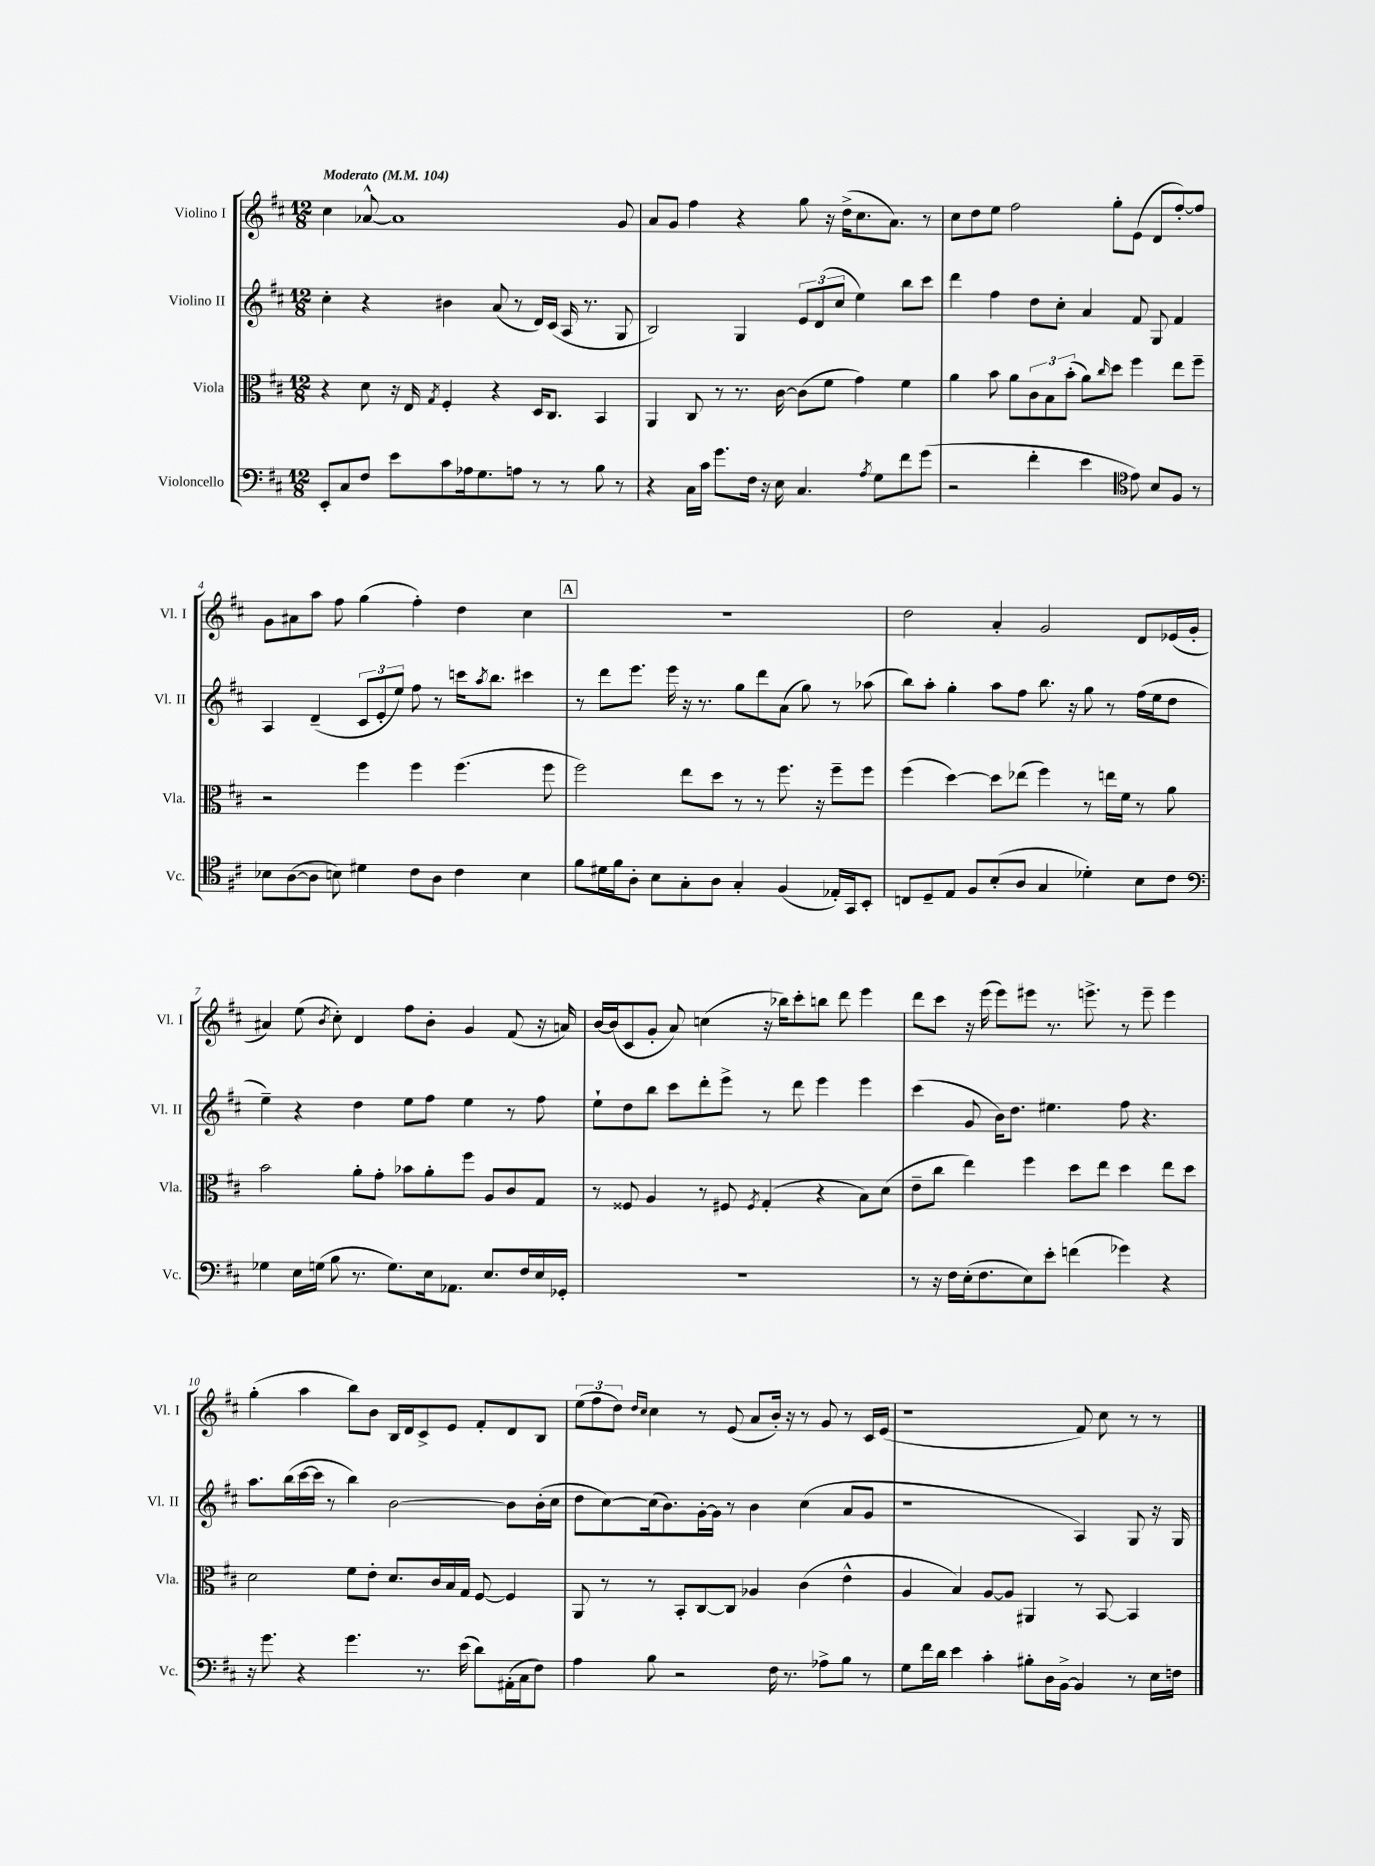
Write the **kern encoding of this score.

**kern	**kern	**kern	**kern
*staff4	*staff3	*staff2	*staff1
*clefF4	*clefC3	*clefG2	*clefG2
*k[f#c#]	*k[f#c#]	*k[f#c#]	*k[f#c#]
*M12/8	*M12/8	*M12/8	*M12/8
*MM104	*MM104	*MM104	*MM104
8EE'	4r	4cc#'	4cc#
8C#	.	.	.
8F#	8d	4r	[8a-^^
8e	16r	.	1a-]
.	16E	.	.
.	8qG	.	.
8c#	4F#'	4b#	.
16A-	.	.	.
8.G	.	.	.
.	4r	(8a	.
8A	.	8r	.
8r	16D	16d)	.
.	8.C#	(16c#	.
8r	.	16A	.
.	.	8.r	.
8B	4BB	.	.
8r	.	8G	8g
=	=	=	=
4r	4AA	2B)	8a
.	.	.	8g
16C#	8C#	.	4ff#
16c#	.	.	.
8.g	8r	.	.
.	8.r	4G	4r
16F#	.	.	.
16r	.	.	.
16E	[16c#	.	.
4.C#	(8c#]	12e	8gg
.	.	(12d	.
.	8f#	.	16r
.	.	12cc#	.
.	.	.	(16dd^
.	4g)	4ee)	8.cc#
8qA	.	.	.
8G	.	.	.
.	.	.	8.a)
8f#	4f#	8bb	.
(8g	.	8ccc#	8r
=	=	=	=
2r	4a	4ddd	8cc#
.	.	.	8dd
.	8b	4ff#	8ee
.	8a	.	2ff#
4f#'	12c#	8dd	.
.	12B	.	.
.	.	8cc#'	.
.	(12b'	.	.
4e	8a)	4a	.
.	16qqcc#	.	.
.	8dd	.	8gg'
*clefC4	*	*	*
8e)	4ff#	8f#	(8e
8B	.	8G	8d
8F#	8ee	4f#	[8ff#')
8r	8ff#~	.	8ff#]
=	=	=	=
8B-	2r	4A	8g
([8A	.	.	8a#
8A]	.	(4d~	8aa
8B)	.	.	8ff#
4d#	4ff#	12c#	(4gg
.	.	12e'	.
.	.	12ee)	.
8c#	4ff#	8ff#	4ff#')
8A	.	8r	.
4c#	(4.ff#	16ccc	4dd
.	.	8qaa	.
.	.	8.bb	.
4B	.	4ccc#	4cc#
.	8ff#	.	.
=	=	=	=
8f#	2ff#)	8r	1.r
16d#	.	8ddd	.
16f#	.	.	.
8A'	.	8.eee	.
8B	.	.	.
.	.	16eee	.
8G'	8ee	16r	.
.	.	8.r	.
8A	8dd	.	.
4G'	8r	8gg	.
.	8r	8ddd	.
(4F#	8.ff#	(8a	.
.	.	8gg)	.
.	16r	.	.
16E-')	8ff#~	8r	.
16GG	.	.	.
8BB'	8ff#	(8aa-	.
=	=	=	=
8C	(4ff#	8bb)	2dd
8D~	.	8aa'	.
8E	[4dd)	4gg'	.
8F#	.	.	.
(8B'	8dd]	8aa	4a'
8A	(8ee-	8ff#	.
4G	4ff#)	8.bb	2g
.	.	16r	.
4d-')	8r	8gg	.
.	16ee	8r	.
.	16f#	.	.
8B	8r	(16ff#	8d
.	.	16ee	.
8c#	8a	8dd	(16e-
.	.	.	16g'
=	=	=	=
*clefF4	*	*	*
4G-	2b	4ee~)	4a#)
16E	.	4r	(8ee
(16G	.	.	.
.	.	.	8qb
8B	.	.	8cc#')
8.r	8a'	4dd	4d
.	8g'	.	.
8.G)	.	.	.
.	8b-	8ee	8ff#
16E	8a'	8ff#	8b'
8.AA-	.	.	.
.	8ff#	4ee	4g
8.E	8A	.	.
.	8c#	8r	(8f#
16F#	.	.	.
16E	8G	8ff#	16r
16GG-'	.	.	16a)
=	=	=	=
1.r	8r	8ee`	[16b
.	.	.	(16b]
.	8F##	8dd	8c#
.	4A	8bb	8g'
.	.	8ccc#	8a)
.	8r	8ddd'	(4cc
.	8F#	8eee^	.
.	8qF#	.	.
.	(4G'	8r	16r
.	.	.	16bb-)
.	.	8ddd	8ccc#'
.	4r	4eee	8bb
.	.	.	8ddd
.	8B)	4eee	4eee
.	(8d	.	.
=	=	=	=
8r	8e~	(4ccc#	8ddd
16r	8cc#	.	8ccc#
16F#	.	.	.
(16E'	4ee)	8g	16r
8.F#	.	.	(16eee
.	.	16b)	8eee)
.	.	8.dd	.
8E)	4ff#	.	8eee#
8e'	.	4.ee#	8.r
(4f	8dd	.	.
.	.	.	8.eee^
.	8ee	.	.
4g-)	4dd	8ff#	8r
.	.	4.r	8eee~
4r	8ee	.	4eee
.	8dd	.	.
=	=	=	=
16r	2d	8.aa	(4gg'
8.g	.	.	.
.	.	(16bb	.
4r	.	[16ccc#	4aa
.	.	16ccc#]	.
.	.	8r	.
4.g	8f#	4bb)	8bb)
.	8e'	.	8b
.	8.d	[2b	16B
.	.	.	16d
8.r	.	.	8c#^
.	16c#	.	.
.	16B	.	8e
(16e	16G	.	.
8d)	[8F#	.	8f#'
(16AA#'	4F#]	8b]	8d
16C#	.	.	.
8F#)	.	(16b'	8B
.	.	16cc#	.
=	=	=	=
4A	8AA	8dd	(12ee
.	.	.	12ff#
.	8r	[8cc#)	.
.	.	.	12dd)
.	.	.	16qqdd
.	.	.	16qqcc#
8B	8r	(16cc#]	4cc#
.	.	8.b)	.
2r	8BB'	.	.
.	[8C#	[16g'	8r
.	.	16g]	.
.	8C#]	8r	(8e
.	4A-	4b	8a
16F#	.	.	16b')
8.r	.	.	16r
.	(4c#	(4cc#	8r
8A-^	.	.	8g
8B	4e^^	8a	8r
8r	.	8g	16c#
.	.	.	(16e
=	=	=	=
8G	4A	1r	1r
16f#	.	.	.
16d	.	.	.
4e	4B)	.	.
4c#'	[8A	.	.
.	8A]	.	.
8B#'	4AA#	.	.
16D	.	.	.
[16BB^	.	.	.
4BB]	8r	4A)	8f#)
.	[8BB	.	8cc#
8r	4BB]	8G	8r
16E	.	16r	8r
16F	.	16G	.
==	==	==	==
*-	*-	*-	*-
